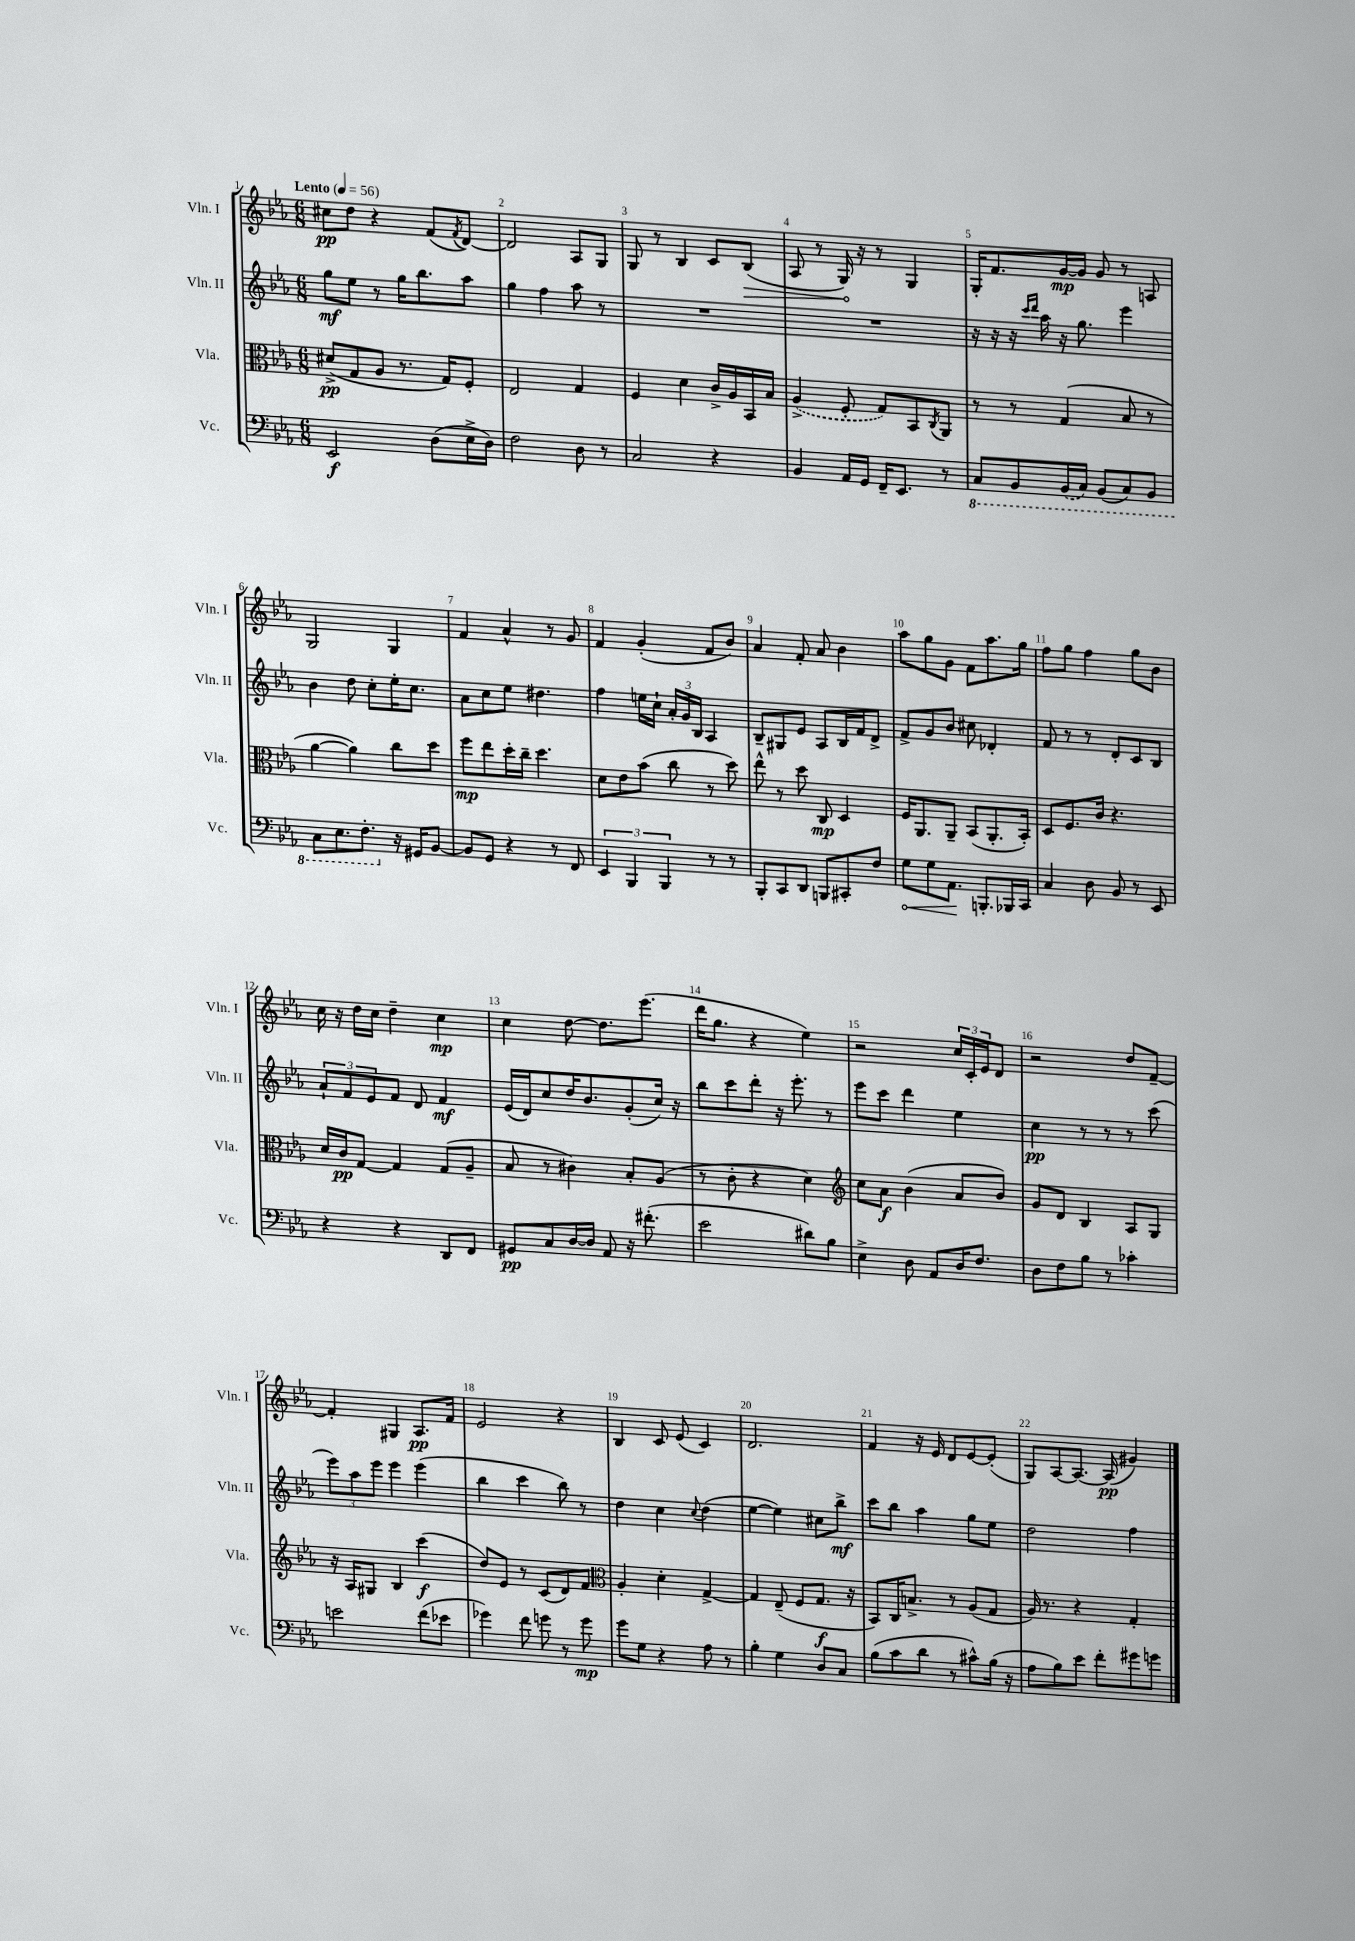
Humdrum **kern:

**kern	**kern	**kern	**kern
*staff4	*staff3	*staff2	*staff1
*clefF4	*clefC3	*clefG2	*clefG2
*k[b-e-a-]	*k[b-e-a-]	*k[b-e-a-]	*k[b-e-a-]
*M6/8	*M6/8	*M6/8	*M6/8
*MM56	*MM56	*MM56	*MM56
2EE-	(8d#^	8gg	8cc#
.	8G	8ee-	8dd
.	8A-	8r	4r
.	8.r	16gg	.
.	.	8.bb-	.
(8D	.	.	(8f
.	16G)	.	.
.	.	.	8qf
16E-^	8F'	8aa-	[8d)
16D)	.	.	.
=	=	=	=
2F	2E-	4gg	2d]
.	.	4ff	.
8D	4G	8aa-	8A-
8r	.	8r	8G
=	=	=	=
2C	4F	2.r	8G
.	.	.	8r
.	4d	.	4B-
4r	16c^	.	8c
.	16A-	.	.
.	16BB-	.	(8B-
.	16B-	.	.
=	=	=	=
4BB-	(4A-^	2.r	8A-
.	.	.	8r
16AA-	8F'	.	16G)
16GG	.	.	16r
16FF~	8G)	.	8r
8.EE-	.	.	.
.	8BB-	.	4G
.	8qC	.	.
8r	8AA-	.	.
=	=	=	=
8CC	8r	16r	16G'
.	.	16r	8.f
8BBB-	8r	16r	.
.	.	16qqccc	.
.	.	16qqddd	.
.	.	16aa-	.
(16BBB-	(4G	16r	[16g
16CC)	.	8.gg	16g]
(8BBB-	.	.	8g
8CC)	8B-	4eee-	8r
8BBB-	8r	.	8A
=	=	=	=
8CC	[4a-	4b-	2G
8.EE-	.	.	.
.	4a-])	8dd	.
8.FF'	.	.	.
.	.	8cc'	.
16r	8cc	16ee-'	4G
16GG#	.	8.cc	.
[8BB-	8dd	.	.
=	=	=	=
8BB-]	8ff	8a-	4f
8GG	8ee-	8cc	.
4r	16dd'	8ee-	4a-^^
.	16cc~	.	.
.	4.dd	4.dd#	.
8r	.	.	8r
8FF	.	.	8g
=	=	=	=
6EE-	8d	4ff	4f
.	8e-	.	.
6BBB-	.	.	.
.	(8b-	16ee	(4g'
.	.	16cc`	.
6BBB-	.	.	.
.	8cc	24a-'	.
.	.	24g	.
.	.	24B-	.
8r	8r	4A-	8f
8r	8dd)	.	8b-)
=	=	=	=
8BBB-'	8ee-^^	8B-~	4a-
8CC	8r	8G#	.
8DD	8dd	8e-	8f'
8BBB	8C	8A-	8a-
8CC#'	4D	16B-	4b-
.	.	16f	.
8F	.	8d^	.
=	=	=	=
8G	16F	8f^	8aa-
.	8.AA-	.	.
8G	.	8g	8gg
8.AA-	8AA-~	8b-	8g
.	(8BB-	8cc#	8f
8.BBB'	.	.	.
.	8.AA-'	4d-'	8.aa-
16BBB-	.	.	.
16CC	16BB-')	.	16gg
=	=	=	=
4C	8D	8f	8ff
.	8.F	8r	8gg
8D	.	8r	4ff
.	16c	.	.
8BB-	4.r	8d'	.
8r	.	8c	8gg
8EE-	.	8B-	8b-
=	=	=	=
4r	16d	12a-`	16cc
.	16c	.	16r
.	.	12f	.
.	[8G	.	16dd
.	.	12e-	.
.	.	.	16cc
4r	4G]	8f	4dd~
.	.	8d	.
8DD	(8G	4f	4cc
8FF	8A-~	.	.
=	=	=	=
8GG#	8B-	(16e-	4cc
.	.	16d)	.
8C	8r	8cc	.
[16D	4c#)	16dd	[8dd
16D]	.	8.b-	.
8AA-	.	.	8.dd]
16r	8B-'	(8g'	.
(8.f#'	.	.	(8.eee-
.	(8A-	16cc)	.
.	.	16r	.
=	=	=	=
2e-	8r	8bb-	16ddd
.	.	.	8.gg
.	8c'	8ccc	.
.	4r	8ddd'	4r
.	.	16r	.
.	.	8.eee-'	.
8d#)	4d)	.	4ee-)
8B-	.	8r	.
=	=	=	=
*	*clefG2	*	*
4E-^	8cc	8eee-	2r
.	8a-	8ccc	.
8D	(4b-	4ddd	.
8AA-	.	.	.
16D	8a-	4ee-	24cc
.	.	.	24c'
8.F	.	.	.
.	.	.	24e-
.	8b-)	.	8d
=	=	=	=
8D	8g	4cc	2r
8F	8d	.	.
8B-	4B-	8r	.
8r	.	8r	.
4c-'	8A-	8r	8dd
.	8G	(8ccc	[8f~
=	=	=	=
2e	16r	12eee-)	4f']
.	16A-	.	.
.	.	12aa-	.
.	8G#	.	.
.	.	12eee-	.
.	4B-	4eee-	4G#
(8f	(4ccc	(4eee-	8.A-
8e-	.	.	.
.	.	.	16f
=	=	=	=
4g-)	8dd)	4bb-	2e-
.	8e-	.	.
8f	8r	4ccc	.
8g	(8c	.	.
8r	8d)	8bb-)	4r
8g	8f	8r	.
=	=	=	=
*	*clefC3	*	*
8g	4A-'	4dd	4B-
8G	.	.	.
4r	4d'	4cc	8c
.	.	.	(8e-
.	.	8qqcc	.
8A-	[4G^	(4dd	4c)
8r	.	.	.
=	=	=	=
4B-'	4G]	[4ee-	2.d
4G	(8E-~	4ee-])	.
.	8F	.	.
8D	8.G	8cc#	.
8C	.	8bb-^	.
.	16r	.	.
=	=	=	=
(8B-	8BB-)	8ccc	4f
8c	16C	8bb-	.
.	8.B^	.	.
8d	.	4aa-	16r
.	.	.	16e-
8r	8r	.	8d
8c#^^)	(8A-	8gg	[8e-
(16B-	8G	8ee-	(8e-']
16r	.	.	.
=	=	=	=
8A-	16A-)	2dd	8G)
.	8.r	.	.
8B-)	.	.	[8A-
8e-	4r	.	8.A-_
8f'	.	.	.
.	.	.	(16A-]
8g#	4G'	4ff	4g#)
8g	.	.	.
==	==	==	==
*-	*-	*-	*-
